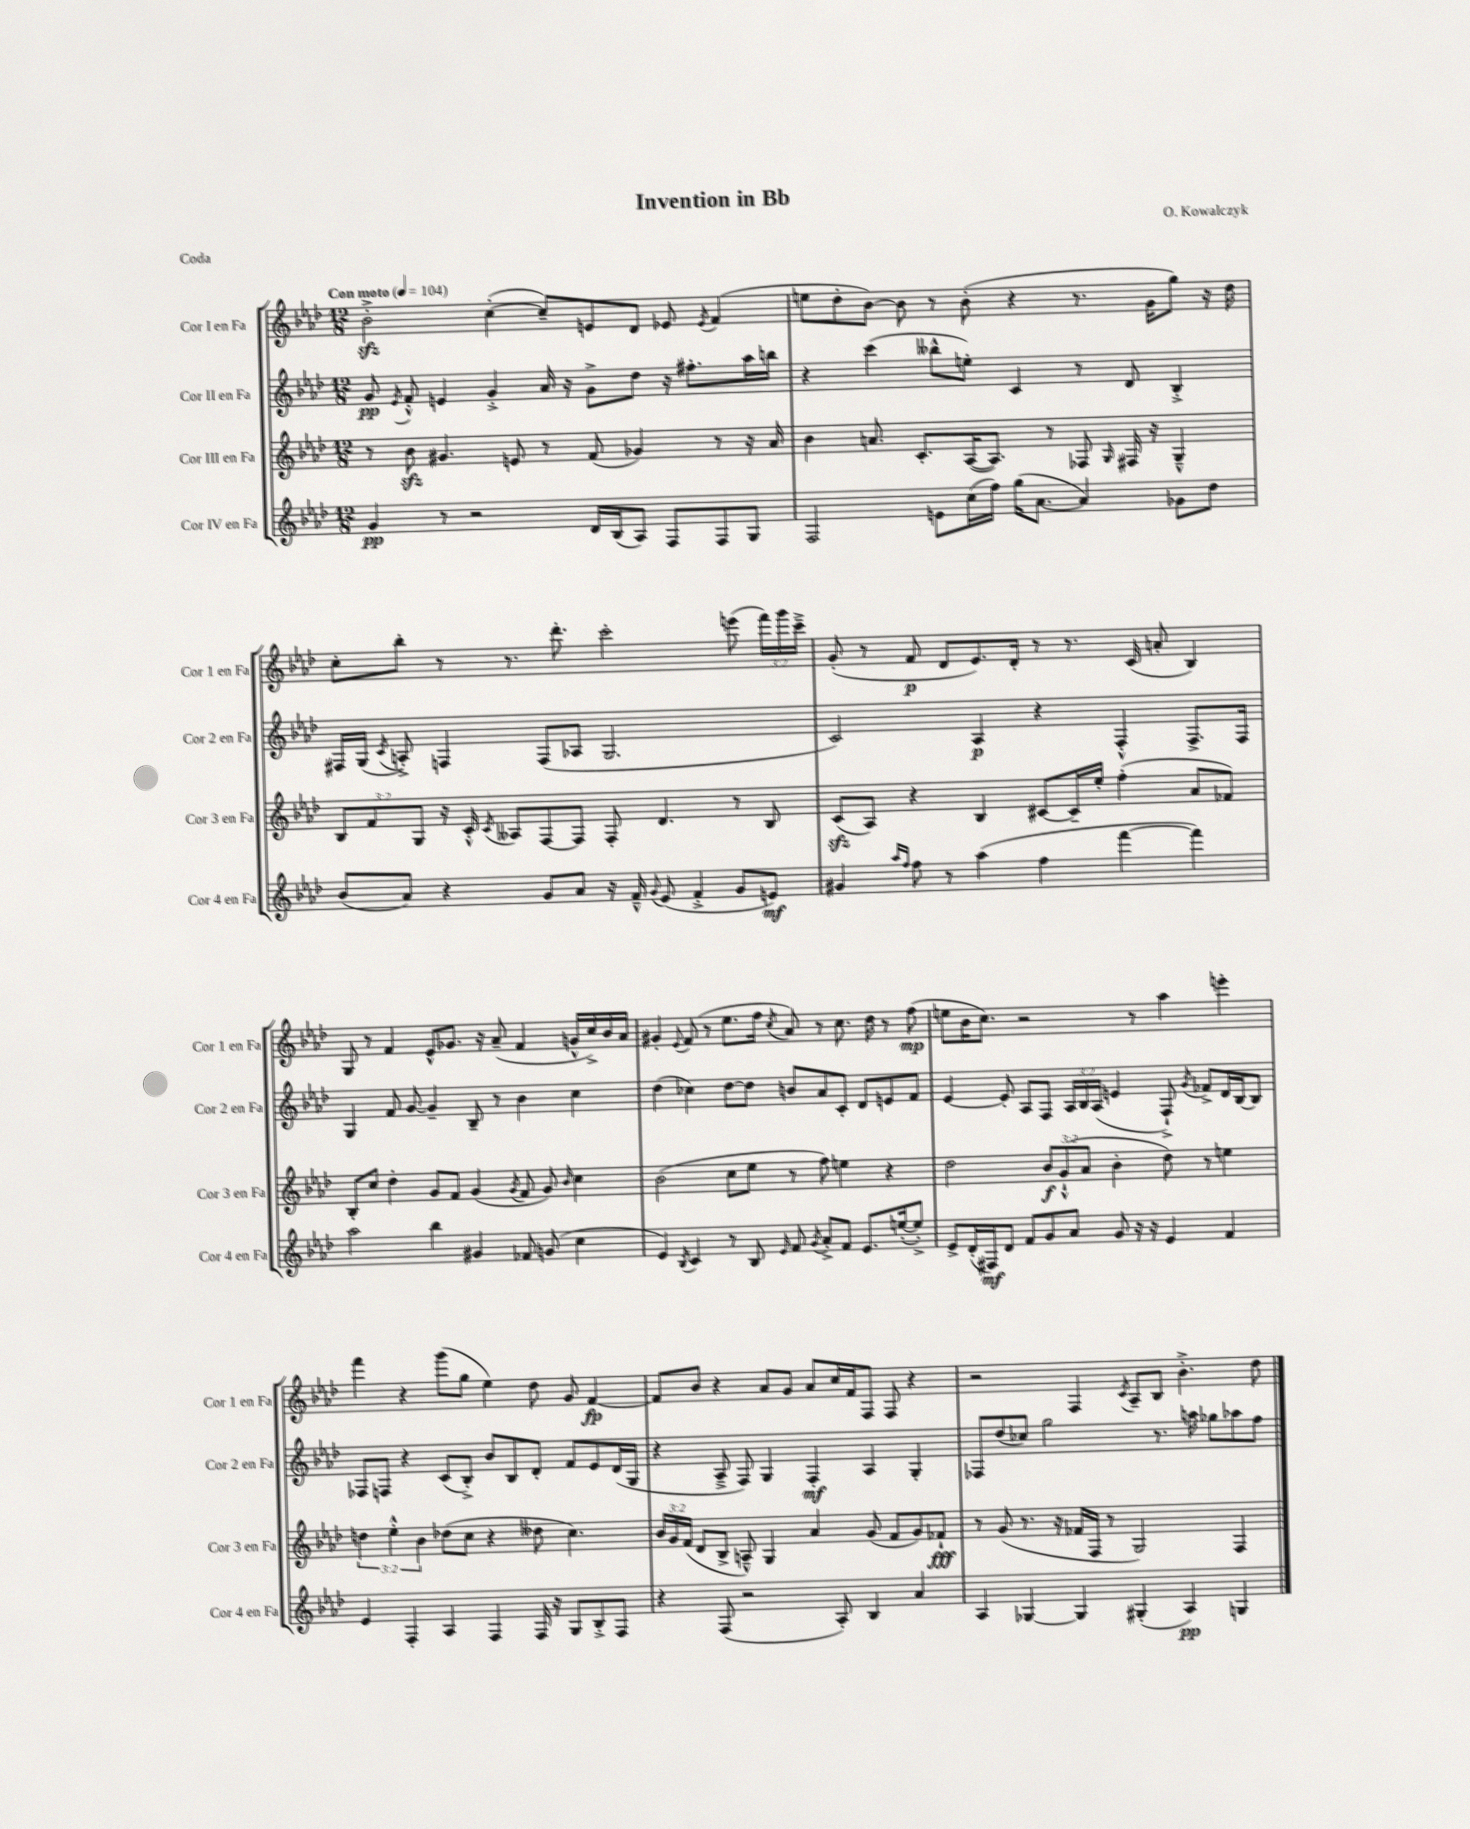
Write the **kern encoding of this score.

**kern	**dynam	**kern	**dynam	**kern	**dynam	**kern	**dynam
*part4	*part4	*part3	*part3	*part2	*part2	*part1	*part1
*staff4	*staff4	*staff3	*staff3	*staff2	*staff2	*staff1	*staff1
*I"Cor IV en Fa	*	*I"Cor III en Fa	*	*I"Cor II en Fa	*	*I"Cor I en Fa	*
*I'Cor 4 en Fa	*	*I'Cor 3 en Fa	*	*I'Cor 2 en Fa	*	*I'Cor 1 en Fa	*
*clefG2	*	*clefG2	*	*clefG2	*	*clefG2	*
*k[b-e-a-d-]	*	*k[b-e-a-d-]	*	*k[b-e-a-d-]	*	*k[b-e-a-d-]	*
*M12/8	*	*M12/8	*	*M12/8	*	*M12/8	*
*MM104	*	*MM104	*	*MM104	*	*MM104	*
=1	=1	=1	=1	=1	=1	=1	=1
!	!	!	!	!	!	!LO:TX:a:B:t=Con moto	!
4g/	pp	8r	.	8g/	pp	2b-zz'^\	.
.	.	.	.	8qe-/	.	.	.
.	.	8b-zz\	.	8f'^^/	.	.	.
8r	.	4.g#X/	.	4en/	.	.	.
2r	.	.	.	.	.	.	.
.	.	.	.	4g'^/	.	([4cc'\	.
.	.	8en/	.	.	.	.	.
.	.	8r	.	16a-/	.	8cc~/L])	.
.	.	.	.	16r	.	.	.
16d-/LL	.	(8f/	.	8g^\L	.	8en/	.
(16B-/J	.	.	.	.	.	.	.
8A-/J)	.	4g-X/)	.	8dd-\J	.	8d-/J	.
8F/L	.	.	.	16r	.	8e-X/	.
.	.	.	.	8.ff#X'\L	.	.	.
.	.	.	.	.	.	8qe-/	.
8F/	.	8r	.	.	.	(4f/	.
8G/J	.	16r	.	16aa-\L	.	.	.
.	.	16a-/	.	16bbn\JJ	.	.	.
=2	=2	=2	=2	=2	=2	=2	=2
2F/	.	4b-\	.	4r	.	8een\L	.
.	.	.	.	.	.	8dd-'\	.
.	.	8.an/	.	(4ccc\	.	[8b-\J)	.
.	.	.	.	.	.	8b-\]	.
.	.	8.c'/L	.	.	.	.	.
8en\L	.	.	.	8bb--X^^\L	.	8r	.
(16cc\L	.	([16A-/K	.	8een'\J)	.	(8b-'\	.
16ff\JJ)	.	8.A-/J])	.	.	.	.	.
(16gg\KL	.	.	.	4c/	.	4r	.
[8.a-\J	.	.	.	.	.	.	.
.	.	8r	.	.	.	.	.
4a-/])	.	8F-X/	.	8r	.	8.r	.
.	.	16qqG/	.	.	.	.	.
.	.	16F#X/	.	8d-/	.	.	.
.	.	16r	.	.	.	16g\KL	.
8g-X\L	.	4G~^^/	.	4B-'^/	.	8gg\J)	.
8dd-\J	.	.	.	.	.	16r	.
.	.	.	.	.	.	16dd-\	.
!!LO:LB:g=z
=3	=3	=3	=3	=3	=3	=3	=3
(8b-/L	.	12B-/L	.	16F#X/LL	.	8cc'\L	.
.	.	.	.	(16G/JJ	.	.	.
.	.	12f/	.	.	.	.	.
.	.	.	.	8qc/	.	.	.
8a-/J)	.	.	.	8An'^/)	.	8bb-'\J	.
.	.	12G/J	.	.	.	.	.
4r	.	16r	.	4Fn/	.	8r	.
.	.	16c'^^/	.	.	.	.	.
.	.	8qc/	.	.	.	.	.
.	.	8A--X/L	.	.	.	8.r	.
8g/L	.	[8F/	.	(8F/L	.	.	.
.	.	.	.	.	.	8.ddd-'\	.
8a-/J	.	8F/J]	.	8A-X/J	.	.	.
16r	.	8F'/	.	2.G/	.	2ccc'\	.
16f~^^/	.	.	.	.	.	.	.
8qqg/	.	.	.	.	.	.	.
(8e-/	.	4.d-/	.	.	.	.	.
4f'^/	.	.	.	.	.	.	.
8g/L	.	8r	.	.	.	(8eeen\	.
8en/J)	mf	8B-/	.	.	.	24fff\LL)	.
.	.	.	.	.	.	24ggg\	.
.	.	.	.	.	.	24ccc~^\JJ	.
=4	=4	=4	=4	=4	=4	=4	=4
4g#X/	.	(8czz/L	.	2c/)	.	(8g'/	.
.	.	8A-/J)	.	.	.	8r	.
16qqaa-/LL	.	.	.	.	.	.	.
16qqff/JJ	.	.	.	.	.	.	.
8ff\	.	4r	.	.	.	8f/	p
8r	.	.	.	.	.	8d-/L	.
(4aa-\	.	4B-/	.	4A-/	p	8.e-/)	.
.	.	.	.	.	.	16d-'/Jk	.
4ff\	.	[8c#X/L	.	4r	.	8r	.
.	.	16c#~/L]	.	.	.	8.r	.
.	.	16ee-'/JJ	.	.	.	.	.
[4fff\	.	(4ff'\	.	4F'^^/	.	.	.
.	.	.	.	.	.	(16c/	.
.	.	.	.	.	.	8an'/	.
4fff\])	.	8a-/L	.	8.F^/L	.	4B-/)	.
.	.	8f-X/J)	.	.	.	.	.
.	.	.	.	16F/Jk	.	.	.
!!LO:LB:g=z
=5	=5	=5	=5	=5	=5	=5	=5
2aa-\	.	8B-'/L	.	4G/	.	8G/	.
.	.	8cc/J	.	.	.	8r	.
.	.	4dd-'\	.	8f/	.	4f/	.
.	.	.	.	[8g/	.	.	.
4bb-\	.	8g/L	.	4g~/]	.	8e-^^/L	.
.	.	8f/J	.	.	.	8.g-X/J	.
4g#X/	.	(4g/	.	8B-~/	.	.	.
.	.	.	.	.	.	16r	.
.	.	.	.	8r	.	(8a-~/	.
.	.	8qg/	.	.	.	.	.
8f-X/	.	8f/	.	4b-\	.	4f/	.
(8gn/	.	8g/)	.	.	.	.	.
.	.	16qqb-/	.	.	.	.	.
4cc\	.	4cc\	.	4cc\	.	16gn^^/LL	.
.	.	.	.	.	.	16cc^/)	.
.	.	.	.	.	.	16b-/	.
.	.	.	.	.	.	16a-/JJ	.
=6	=6	=6	=6	=6	=6	=6	=6
4e-/)	.	(2b-\	.	(4dd-\	.	4g#X'/	.
8qB-/	.	.	.	.	.	8qqe-/	.
4c/	.	.	.	4cc-X\)	.	(8f/	.
.	.	.	.	.	.	8r	.
8r	.	8cc\L	.	[8dd-\L	.	8.ee-\L	.
8B-/	.	8ee-\J	.	8dd-\J]	.	.	.
.	.	.	.	.	.	16ff\Jk	.
16qqe-/	.	.	.	.	.	8qcc/	.
8f/	.	8r	.	8bn/L	.	8a-/)	.
8qg/	.	.	.	.	.	.	.
8a-'^/L	.	8ff\)	.	8a-/	.	8r	.
8f/J	.	4een\	.	8c'/J	.	8.cc\	.
8.e-/L	.	.	.	8d-/L	.	.	.
.	.	.	.	.	.	16dd-\	.
.	.	4r	.	8en/	.	8r	.
([16een'/k	.	.	.	.	.	.	.
8ee'^/J])	.	.	.	8f/J	.	(8ff\	mp
=7	=7	=7	=7	=7	=7	=7	=7
8e-^/L	.	2dd-\	.	[4e-/	.	8een\L	.
(16d-'/L	.	.	.	.	.	16b-\K	.
16F#X/J)	mf	.	.	.	.	8.cc\J)	.
8d-/J	.	.	.	8e-'/]	.	.	.
8f/L	.	.	.	8A-/L	.	2r	.
8g/	.	12b-/L	f	8F/J	.	.	.
.	.	(12g`^^/	.	.	.	.	.
8a-/J	.	.	.	24A-/LL	.	.	.
.	.	12a-/J	.	24B-/	.	.	.
.	.	.	.	(24A-/JJ	.	.	.
8g/	.	4b-'\	.	4en/	.	.	.
16r	.	.	.	.	.	8r	.
16r	.	.	.	.	.	.	.
4e-/	.	8dd-\)	.	8F`^/)	.	4aa-\	.
.	.	.	.	8qg/	.	.	.
.	.	8r	.	8f-X^/L	.	.	.
4f/	.	4een\	.	16d-/L	.	4eeen'\	.
.	.	.	.	[16B-/J	.	.	.
.	.	.	.	8B-/J]	.	.	.
!!LO:LB:g=z
=8	=8	=8	=8	=8	=8	=8	=8
4e-/	.	6ddn\	.	8F-X/L	.	4fff\	.
.	.	.	.	8Fn/J	.	.	.
.	.	6ee-'^^\	.	.	.	.	.
4F'/	.	.	.	4r	.	4r	.
.	.	6b-\	.	.	.	.	.
4A-/	.	(8dd-X\L	.	(8c/L	.	(8ggg\L	.
.	.	8cc\J	.	8B-'^/J)	.	8gg\J	.
4F/	.	4r	.	8b-/L	.	4ee-\)	.
.	.	.	.	8B-/	.	.	.
16F/	.	8dd--X\	.	8d-'/J	.	8dd-\	.
16r	.	.	.	.	.	.	.
8G/L	.	4.cc\)	.	8f/L	.	8g/	.
8B-'^/	.	.	.	8e-/	.	[4f/	fp
8F/J	.	.	.	(16d-/L	.	.	.
.	.	.	.	16G/JJ	.	.	.
=9	=9	=9	=9	=9	=9	=9	=9
4r	.	24b-/LL	.	4r	.	8f/L]	.
.	.	24g/	.	.	.	.	.
.	.	(24f/JJ	.	.	.	.	.
.	.	8d-/L	.	.	.	8b-/J	.
(8F/	.	8B-^/J	.	8A-~^/	.	4r	.
2r	.	8An~^^/)	.	8F/)	.	.	.
.	.	4G/	.	4G/	.	8a-/L	.
.	.	.	.	.	.	8g/J	.
.	.	4a-/	.	4F'/	mf	8a-/L	.
8A-'/)	.	.	.	.	.	16cc/L	.
.	.	.	.	.	.	16f/J	.
4B-/	.	(8g/	.	4A-/	.	8F/J	.
.	.	8f/L	.	.	.	8F/	.
4a-/	.	8g/)	.	4G'/	.	4r	.
.	.	8f-X`/J	fff	.	.	.	.
=10	=10	=10	=10	=10	=10	=10	=10
4A-/	.	8r	.	8F-X/L	.	2r	.
.	.	(8g/	.	(8dd-/	.	.	.
[4G-X/	.	8.r	.	8cc-X/J)	.	.	.
.	.	.	.	2gg\	.	.	.
.	.	16r	.	.	.	.	.
4G-/]	.	16f-X/LL	.	.	.	4F/	.
.	.	16F/JJ	.	.	.	.	.
.	.	8r	.	.	.	.	.
.	.	.	.	.	.	8qc/	.
(4G#X'/	.	2G/)	.	.	.	8A-~/L	.
.	.	.	.	8.r	.	8B-/J	.
4A-/)	pp	.	.	.	.	4.b-'^\	.
.	.	.	.	16aan\	.	.	.
.	.	.	.	8gg-X\L	.	.	.
4Gn/	.	4F/	.	8aa-X\	.	.	.
.	.	.	.	8ff\J	.	8dd-\	.
==	==	==	==	==	==	==	==
*-	*-	*-	*-	*-	*-	*-	*-
